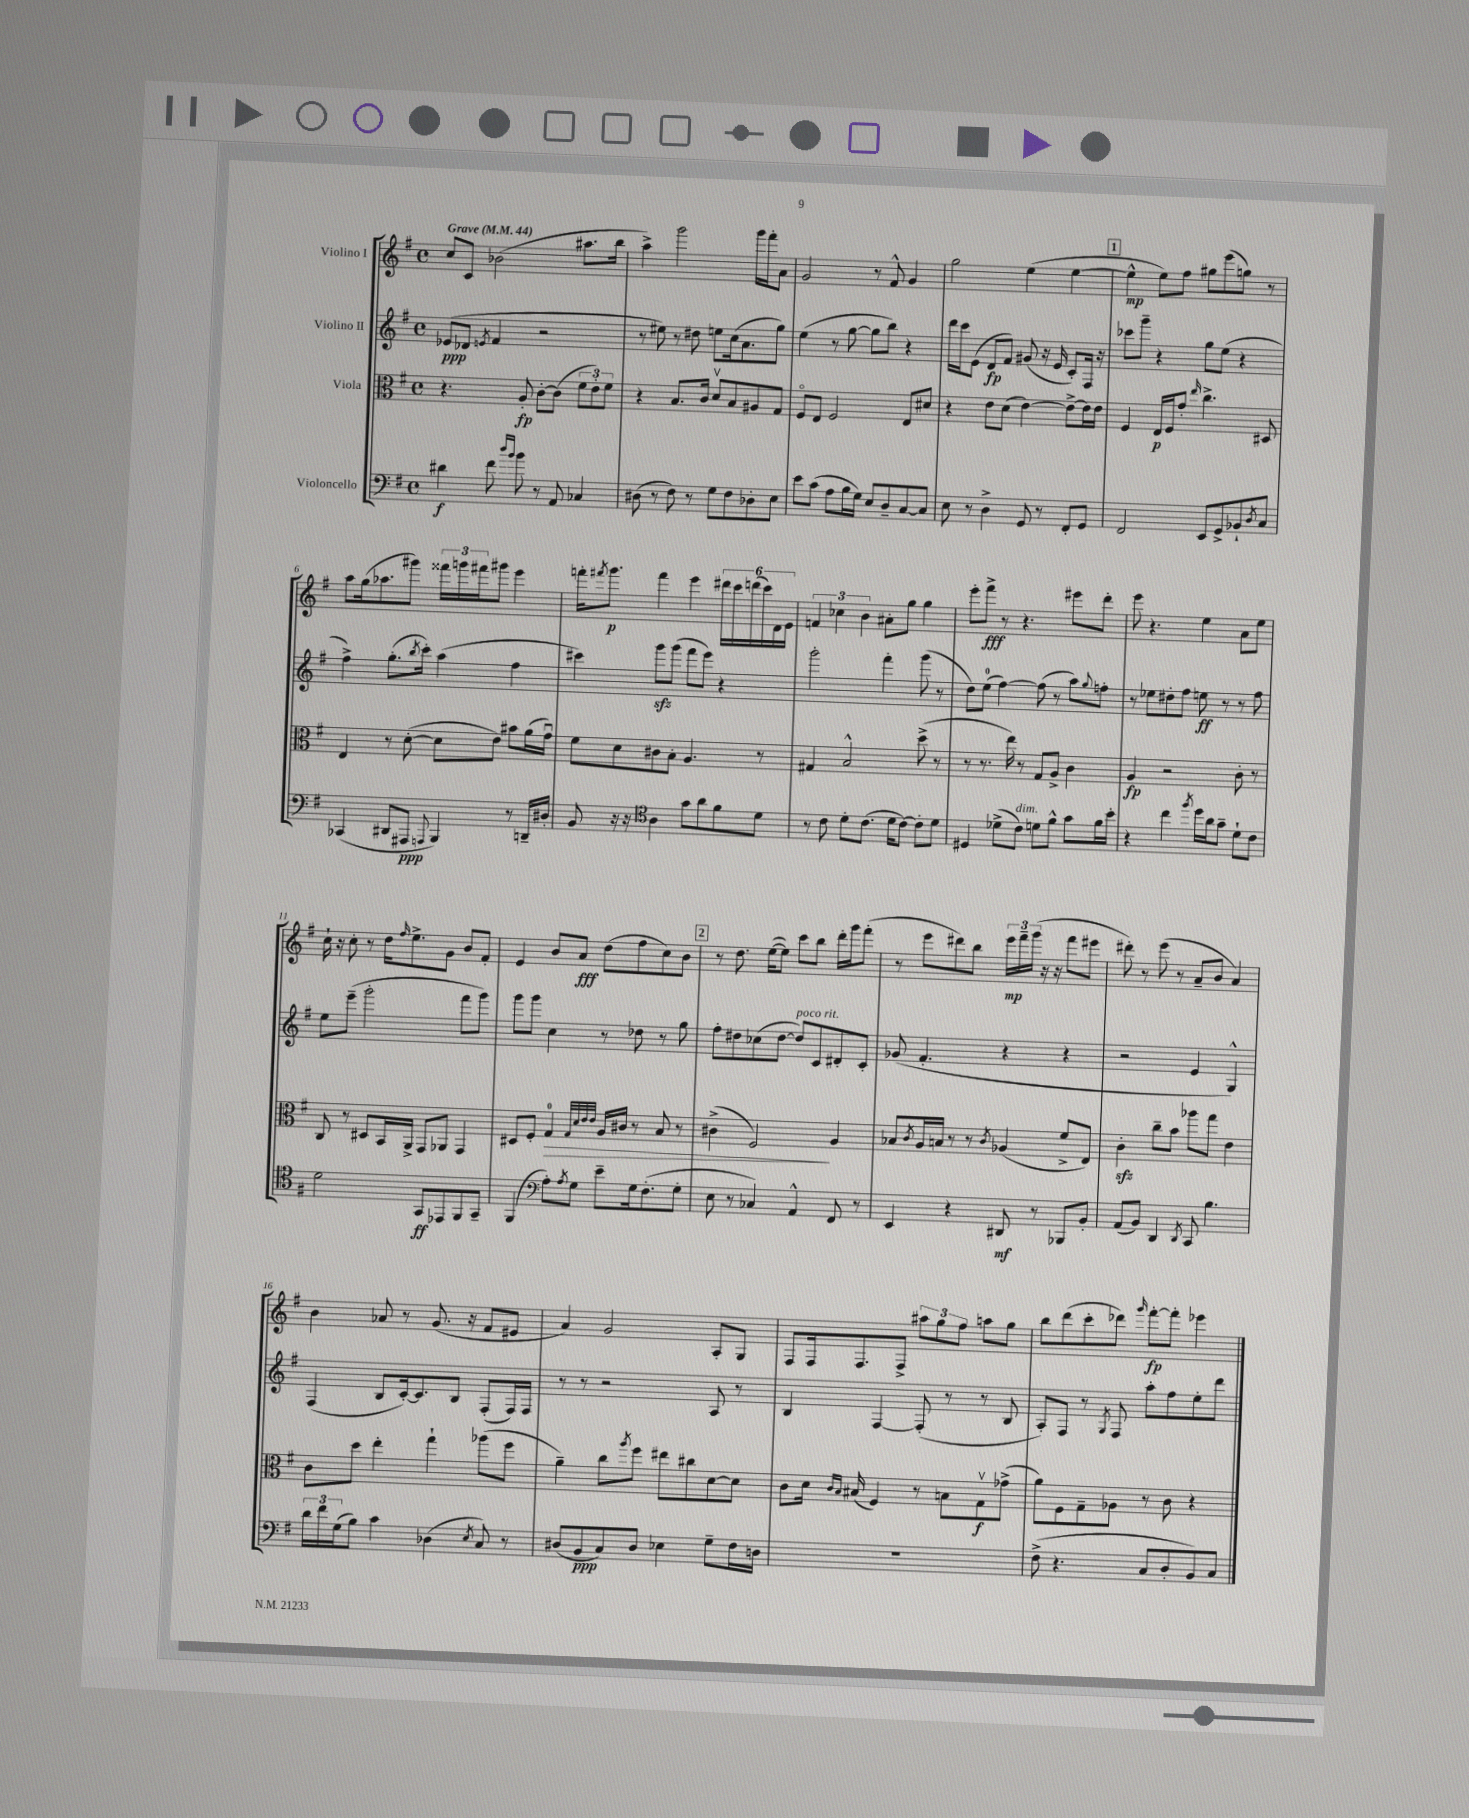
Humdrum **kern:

**kern	**kern	**kern	**kern
*staff4	*staff3	*staff2	*staff1
*clefF4	*clefC3	*clefG2	*clefG2
*k[f#]	*k[f#]	*k[f#]	*k[f#]
*M4/4	*M4/4	*M4/4	*M4/4
*met(c)	*met(c)	*met(c)	*met(c)
*MM44	*MM44	*MM44	*MM44
4d#	4.r	(8e-	8cc
.	.	8d-	8c
.	.	8qe	.
8f#	.	4f#	(2b-
16qqdd	.	.	.
16qqb	.	.	.
8b	8A'	.	.
8r	[8c'	2r	.
8AA	(8c]	.	.
4C-	12f#	.	8.aa#
.	12e')	.	.
.	12f#	.	.
.	.	.	16bb
=	=	=	=
(8D#	4r	8r	4aa^)
8r	.	8ee#)	.
8F#)	8.B	8r	2ggg
8r	.	8dd#	.
.	16c	.	.
8G	8dv	8ee	.
8F#	8B	(16cc	.
.	.	8.a	.
8D-'	8A#	.	16ggg
.	.	.	16fff#'
8E	8G	8gg)	8a
=	=	=	=
8e	8F#o	(4ee	2g
(8c	8E	.	.
8A	2F#	8r	.
16B	.	[8gg	.
16G)	.	.	.
8E	.	8gg]	8r
8D~	.	8bb)	8f#^^
[8C	8E	4r	4g
8C]	8d#	.	.
=	=	=	=
8E	4r	16ddd	2gg
.	.	16ccc	.
8r	.	(8e	.
4D^	8e	8d	.
.	(8d	8f#)	.
8GG	[4e)	(8g#	(4ee
8r	.	16r	.
.	.	16e	.
8FF#'	8e^_	8c')	[4ee
8GG	16e]	16F#	.
.	16e	16r	.
=	=	=	=
2FF#	4F#	8ccc-	4ee^^]
.	.	8ggg~	.
.	16E	4r	8ee)
.	16F#	.	.
.	8g'	.	8ff#
.	16qqee	.	.
8EE	4.cc^	8gg	8gg#
8GG^	.	(8ee	(8eee
8BB-`	.	4r	8gg)
8qD	.	.	.
8C	8D#	.	8r
=	=	=	=
(4CC-	4E	4ff#^)	8aa
.	.	.	(16gg
.	.	.	8.aa-
8DD#	8r	(8.gg'	.
8AAA#	([8d'	.	8ggg#)
.	.	8qbb	.
.	.	16ccc')	.
8qqAAA	.	.	.
4BBB)	8d]	(4aa	24fff##
.	.	.	24ggg
.	.	.	24fff#
.	8e)	.	8ggg#
8r	8b#	4ff#	4eee
16DD~	(16a	.	.
16D#'	16gu)	.	.
=	=	=	=
8BB	8f#	4ccc#)	16fff'
.	.	.	8qfff#
.	.	.	8.ggg
16r	8d	.	.
16r	.	.	.
*clefC4	*	*	*
4A	8c#	8ggg	4fff#
.	8B'	(8ggg	.
8g	4.A	8fff#	4eee
8a	.	8eee)	.
8f#	.	4r	24ddd#
.	.	.	24ccc
.	.	.	(24ddd
8d	8r	.	24ccc)
.	.	.	24d
.	.	.	24e
=	=	=	=
8r	4G#	2ggg'	6f
8c	.	.	.
.	.	.	6cc-
8d'	2B^^	.	.
.	.	.	6b
(8.c	.	.	.
.	.	4fff#'	8a#'
16d	.	.	.
[8c)	.	.	8gg
8c']	(8dd^	(8ggg	4gg
8d	8r	8r	.
=	=	=	=
4D#	8r	8dd)	8eee'
.	8.r	(8ee	8fff#^
(8d-^	.	[4ff#)	8r
.	16ee)	.	.
8c)	8r	.	4.r
8d	8G	(8ff#]	.
8f#^^	8A^	8r	.
8g	4c	8aa)	8eee#
.	.	8qqgg	.
16f#	.	8ff'	8ddd'
16b'	.	.	.
=	=	=	=
4r	4A	8r	8eee
.	.	8ee-	4.r
4cc	2r	8dd#'	.
.	.	8ff#	.
8qff#	.	.	.
16dd	.	8ee	4ee
16a	.	.	.
8g~	.	8r	.
8d`	8c'	8r	8a
8c	8r	8ff#	8ee
=	=	=	=
2d	8C	8ee	16cc`
.	.	.	16r
.	8r	(8eee~	8cc'
.	8D#	2ggg'	8r
.	16BB	.	16dd
.	.	.	16qqff#
.	16AA^	.	8.ee^
8GG	8GG	.	.
8EE-	8AA-	.	8g
8FF#	4GG	8fff#	8b
8GG~	.	8ggg)	8f#'
=	=	=	=
(4FF#	8D#	8ggg	4e
.	8F#'	8ggg	.
*clefF4	*	*	*
8A')	4G	4cc	8b
8qA	.	.	.
8G	.	.	8a
.	32qqG	.	.
.	32qqd	.	.
.	32qqe	.	.
.	32qqe	.	.
8e~	16A	8r	(8dd
.	16c#	.	.
16G	8r	8dd-	8ff#
(8.F#'	.	.	.
.	8B	8r	8cc)
8G'	8r	8gg	8b
=	=	=	=
8E	(4c#^	8ff#'	8r
8r	.	8dd#	8.dd
4C-)	2F#)	(8cc-	.
.	.	.	([16ee
.	.	[8dd#	8ee])
4AA^^	.	8dd#])	8ccc
.	.	8c	8bb
8FF#	4A	8d#'	16ddd'
.	.	.	16ggg
8r	.	8c'	(8fff#'
=	=	=	=
4EE	8B-	(8g-	8r
.	8qc	.	.
.	16A	4.f#'	8eee
.	16B	.	.
4r	8r	.	8ddd#)
.	8r	.	8bb
.	8qc	.	.
8DD#	(4A-	4r	24eee
.	.	.	24fff#~
.	.	.	(24ggg
8r	.	.	16r
.	.	.	16r
8BBB-	8f#^	4r	8fff#
8BB'	8E)	.	8eee#
=	=	=	=
(8AA	4c'	2r	8ddd#')
8BB)	.	.	8r
4DD	8cc~	.	(8eee
.	8b	.	8r
8qDD	.	.	.
8CC	8aa-	4e	8a~
4.B	8gg	.	8b
.	4e	4G^^)	4a)
=	=	=	=
24d	8c	(4F#	4b
24f#	.	.	.
(24G	.	.	.
8B)	8dd	.	.
4c	4ee'	8B	8a-
.	.	[16c')	8r
.	.	8.c]	.
(4D-	4gg`	.	(8.g
.	.	8B	.
.	.	.	16r
8qE	.	.	.
8C)	(8aa-	(8F#'	8f#
8r	8ff#	16F#)	8e#
.	.	16F#	.
=	=	=	=
(8D#	4a~)	8r	4a)
8BB	.	8r	.
8C)	8cc	2r	2g
.	8qaa	.	.
8D#	8ff#	.	.
4E-	8ee#	.	.
.	8cc#	.	.
8G~	[8d	8A	8A'
16F#	8d]	8r	8G
16D	.	.	.
=	=	=	=
1r	8c	4B	8F#
.	16d	.	16F#
.	16qqc	.	.
.	16qqB	.	.
.	(16B#	.	8.F#
.	4F#)	[4F#	.
.	.	.	8F#^
.	8r	(8F#']	12aa#
.	.	.	12gg
.	8B	8r	.
.	.	.	12ff#
.	8Gv	8r	8aa
.	(8g-^	8B	8gg
=	=	=	=
(8F#^	8a)	8A')	8bb
4.r	8F#	8F#	(8ddd
.	8G~	8r	8ccc'
.	.	8qG	.
.	8A-	8F#	8ddd-)
.	.	.	16qqggg
8C	8r	8aa'	[8fff#'
8D'	8c	8ff#	8fff#']
8BB)	4r	8ee'	4eee-
8C	.	8ddd	.
==	==	==	==
*-	*-	*-	*-
